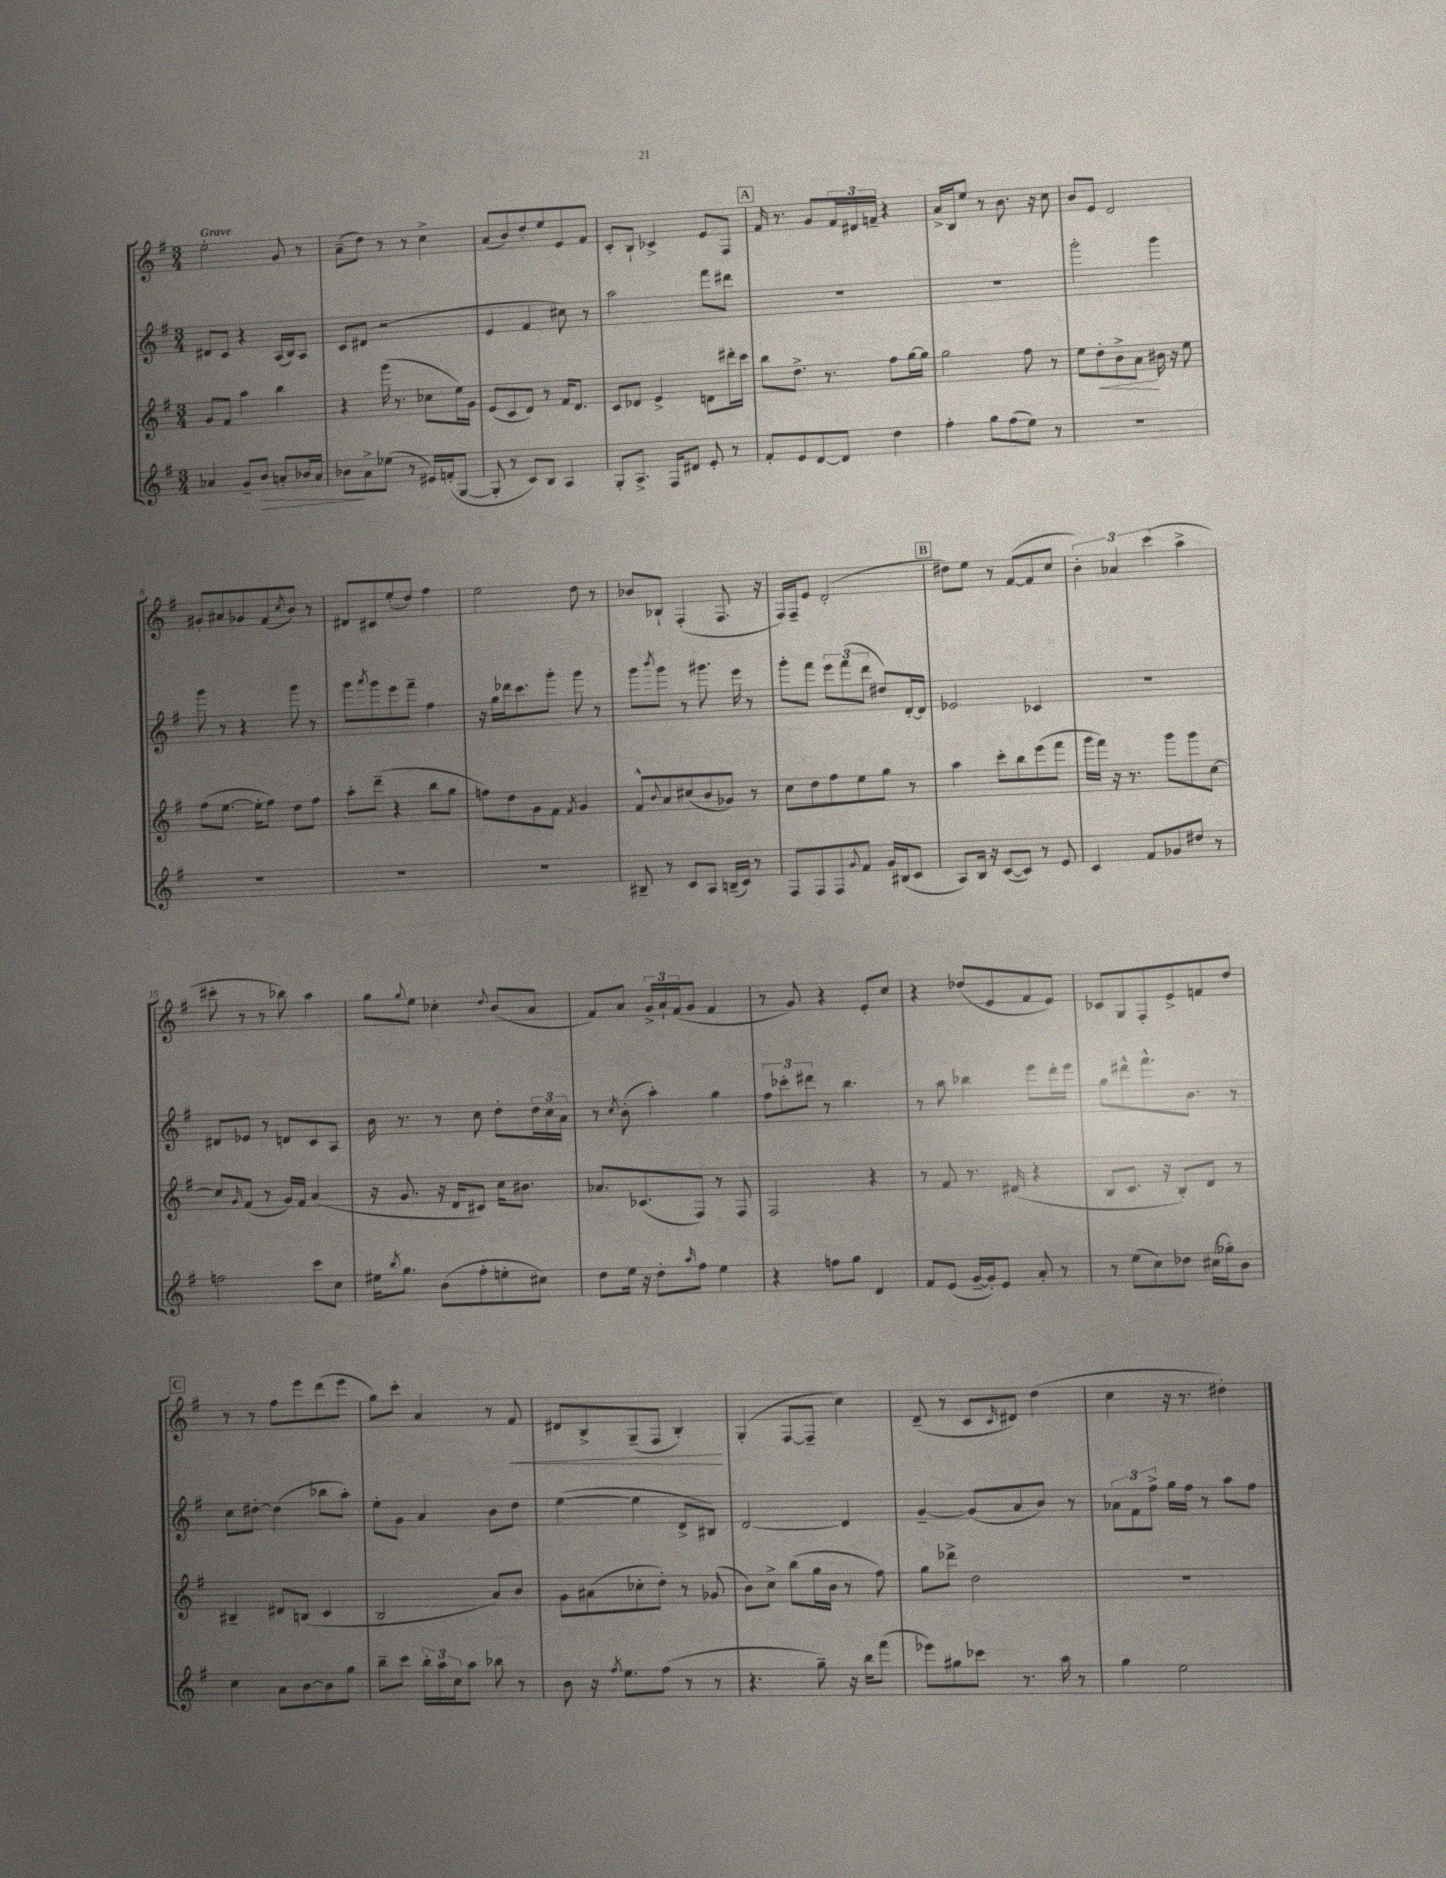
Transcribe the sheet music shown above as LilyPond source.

<<
\new StaffGroup <<
\new Staff = "s0" {
    \clef treble \key g \major \numericTimeSignature \time 3/4 \tempo "Grave"
    e''2-. g'8 r8 |
    a'8--( d''8) r8 r8 c''4-> |
    a'8( b'8) d''8-. e''8 e'8 fis'8 |
    c'8-. b8-! ces'4-> e'8 fis8 |
    \mark \markup { \box "A" } fis'16 r8. g'8 \tuplet 3/2 { fis'16 dis'16 f'16-- } r4 |
    a'16-> b16 e''8 r8 b'8. r16 c''8 |
    b'8 e'8 d'2 |
    gis'8-. ais'8 ges'8 fis'8( \acciaccatura { c''8 } b'8) r8 |
    dis'8 cis'8 e''8-.( d''8) fis''4 |
    e''2 d''8 r8 |
    bes'8 bes8-! fis4-.( fis8. r16 |
    fis16) fis16-- e'8 d'2-.( |
    \mark \markup { \box "B" } dis''8) e''8 r8 fis'8~( fis'8 c''8 |
    \tuplet 3/2 { b'4-.) aes'4 c'''4( } a''4-> |
    cis'''8-. r8 r8 bes''8) a''4 |
    g''8 \appoggiatura { g''8 } e''8 ces''4-. \appoggiatura { d''8 } b'8( a'8 |
    fis'8) a'8 \tuplet 3/2 { g'16-> a'16-! fis'16( } g'8 fis'4 |
    r8 g'8) r4 e'8-. c''8 |
    r4 des''8( e'8 fis'8 e'8) |
    ces'8 g8 fis8-. e'8-> f'8 d''8 |
    \mark \markup { \box "C" } r8 r8 fis''8 e'''8 d'''8( e'''8 |
    g''8) c'''8-. a'4 r8 fis'8\< |
    dis'8 b8-> g8--( fis8 b4-.\!) |
    g4-.( fis8~ fis8-- c''4) |
    d'8--( r8 c'8 \grace { c'16 } dis'8) d''4( |
    c''4 r16 r8. dis''4-.) \bar "|." |
}
\new Staff = "s1" {
    \clef treble \key g \major \numericTimeSignature \time 3/4
    dis'8 c'8 r4 a16( b16) a8 |
    c'8 dis'8( r2 |
    e'4 fis'4 cis''8) r8 |
    a''2 fis'''8 dis'''8 |
    \mark \markup { \box "A" } R2. |
    R2. |
    g'''2-. g'''4 |
    g'''8 r8 r4 g'''8 r8 |
    g'''8 \acciaccatura { a'''8 } g'''8 e'''8 fis'''8-- fis''4 |
    r16 g''16 des'''16 c'''8. g'''8-. g'''8 r8 |
    g'''8 \acciaccatura { b'''8 } g'''8 r8 gis'''8. e'''16 r8 |
    g'''8-. fis'''8 \tuplet 3/2 { e'''8 fis'''8( d'''8 } dis''8) d'16~-. d'16 |
    \mark \markup { \box "B" } ees'2 ces'4 |
    R2. |
    dis'8 ees'8 r8 d'8 c'8 a8 |
    b'16 r8. r8 c''8 d''8-. \tuplet 3/2 { d''16 c''16 a'16 } |
    r8 \acciaccatura { c''8 } b'8-.( a''4-.) g''4 |
    \tuplet 3/2 { fis''8 ces'''8-. dis'''8 } r8 b''4. |
    r8 a''8 bes''4 e'''8 d'''16-. e'''16 |
    g''8 dis'''8-^ fis'''8.-^ b'8. r8 |
    \mark \markup { \box "C" } c''8 dis''8~-. dis''4( bes''8 a''8-.) |
    e''8-. g'8 a'4 b'8 d''8 |
    e''4~( e''4 d'8-> bis8) |
    d'2~ d'4 |
    g'4~-- g'8( a'8 b'8) r8 |
    \tuplet 3/2 { aes'8 fis'8 fis''8-> } g''16 fis''16 r8 a''8 fis''8 \bar "|." |
}
\new Staff = "s2" {
    \clef treble \key g \major \numericTimeSignature \time 3/4
    g'8 fis'8 a''4 b''4 |
    r4 g'''16( r8. ces''8 e''16) g'16 |
    e'8( c'8 d'8) r8 fis'16 d'8. |
    c'8 des'8 e'4-> d'8 dis'''16-. c'''16 |
    \mark \markup { \box "A" } b''8 d''8.-> r8. fis''8 g''16~ g''16 |
    g''2 fis''8 r8 |
    e''8 d''8-.\< b'8-> a'8\! bis'16 r16 e''8 |
    fis''8( e''8.~ e''16-. fis''8) d''8 fis''8 |
    a''8-. d'''8--( r4 b''8 g''8 |
    f''8) d''8 g'8 fis'8 \acciaccatura { fis'8 } g'4 |
    fis'8-^ \appoggiatura { b'8 } a'8 cis''8( b'8 ges'8) r8 |
    c''8 d''8 fis''8 e''8 g''8 r8 |
    \mark \markup { \box "B" } a''4 c'''8-. b''8 e'''8( fis'''8 |
    g'''16 fis'''16) r16 r8. g'''8 g'''8 c''8~ |
    c''8 \grace { g'16 } fis'8( r8 g'16) fis'16 a'4( |
    r16 g'8. r16 d'16 cis'8) c''16 bis'8. |
    aes'8. ces'8.( fis8) r8 fis8 |
    fis2 r4 |
    r8 fis'8 r8. dis'16( r4 |
    b8 c'8. r16 b8-.) d'8 r8 |
    \mark \markup { \box "C" } bis4-- dis'8 b8( c'4 |
    b2 a'8) b'8 |
    g'8 ais'8( ces''8-. d''8-.) r8 ges'8( |
    b'8) c''8-> b''8( g''16 b'16 r8 fis''8) |
    g''8 des'''8-> d''2 |
    R2. \bar "|." |
}
\new Staff = "s3" {
    \clef treble \key g \major \numericTimeSignature \time 3/4
    aes'4 g'8-- b'8\> a'8-. bes'16 a'16 |
    bes'8\! a'8-> ees''8( r8 eis'16) f'16-.( g8~ |
    g8-. r8 c'8) b8 a4 |
    g8-. a8.-> fis16 dis'8 e'8-. r8 |
    \mark \markup { \box "A" } fis'8-. e'8 d'8~ d'8 d''4 |
    fis''4-. g''8 fis''8( e''8) r8 |
    R2. |
    R2. |
    R2. |
    R2. |
    bis8-- r8 c'8 a8 b16--( c'16) r8 |
    fis8 fis8 fis8 \appoggiatura { g'8 } fis'8 g'16 bis16( c'8 |
    \mark \markup { \box "B" } a8) b16 r16 c'8~( c'8) r8 e'8 |
    c'4 fis'8 ges'8 dis''8 r8 |
    f''2 c'''8 c''8 |
    eis''16 \acciaccatura { b''8 } g''8. b'8( fis''8-. e''8-. cis''8) |
    d''8 e''16 r16 d''8-. \grace { a''16 } fis''8 e''4 |
    r4 f''8 g''8 d'4 |
    fis'8 e'8( g'16~-- g'16-.) e'8 a'8-. r8 |
    r8 e''8( c''8) des''8 cis''16( ges''16-.) b'8 |
    \mark \markup { \box "C" } c''4 a'8 b'8~ b'8 g''8 |
    b''8-- c'''8 \tuplet 3/2 { b''16-. a''16 c''16 } a''8 bes''8 r8 |
    b'8 r16 \acciaccatura { fis''8 } e''8. fis''8( r8 r8 |
    r4. g''8--) r16 b''16 fis'''8( |
    ees'''8) gis''8 ces'''8 r8. a''16 r8 |
    g''4 e''2 \bar "|." |
}
>>
>>
